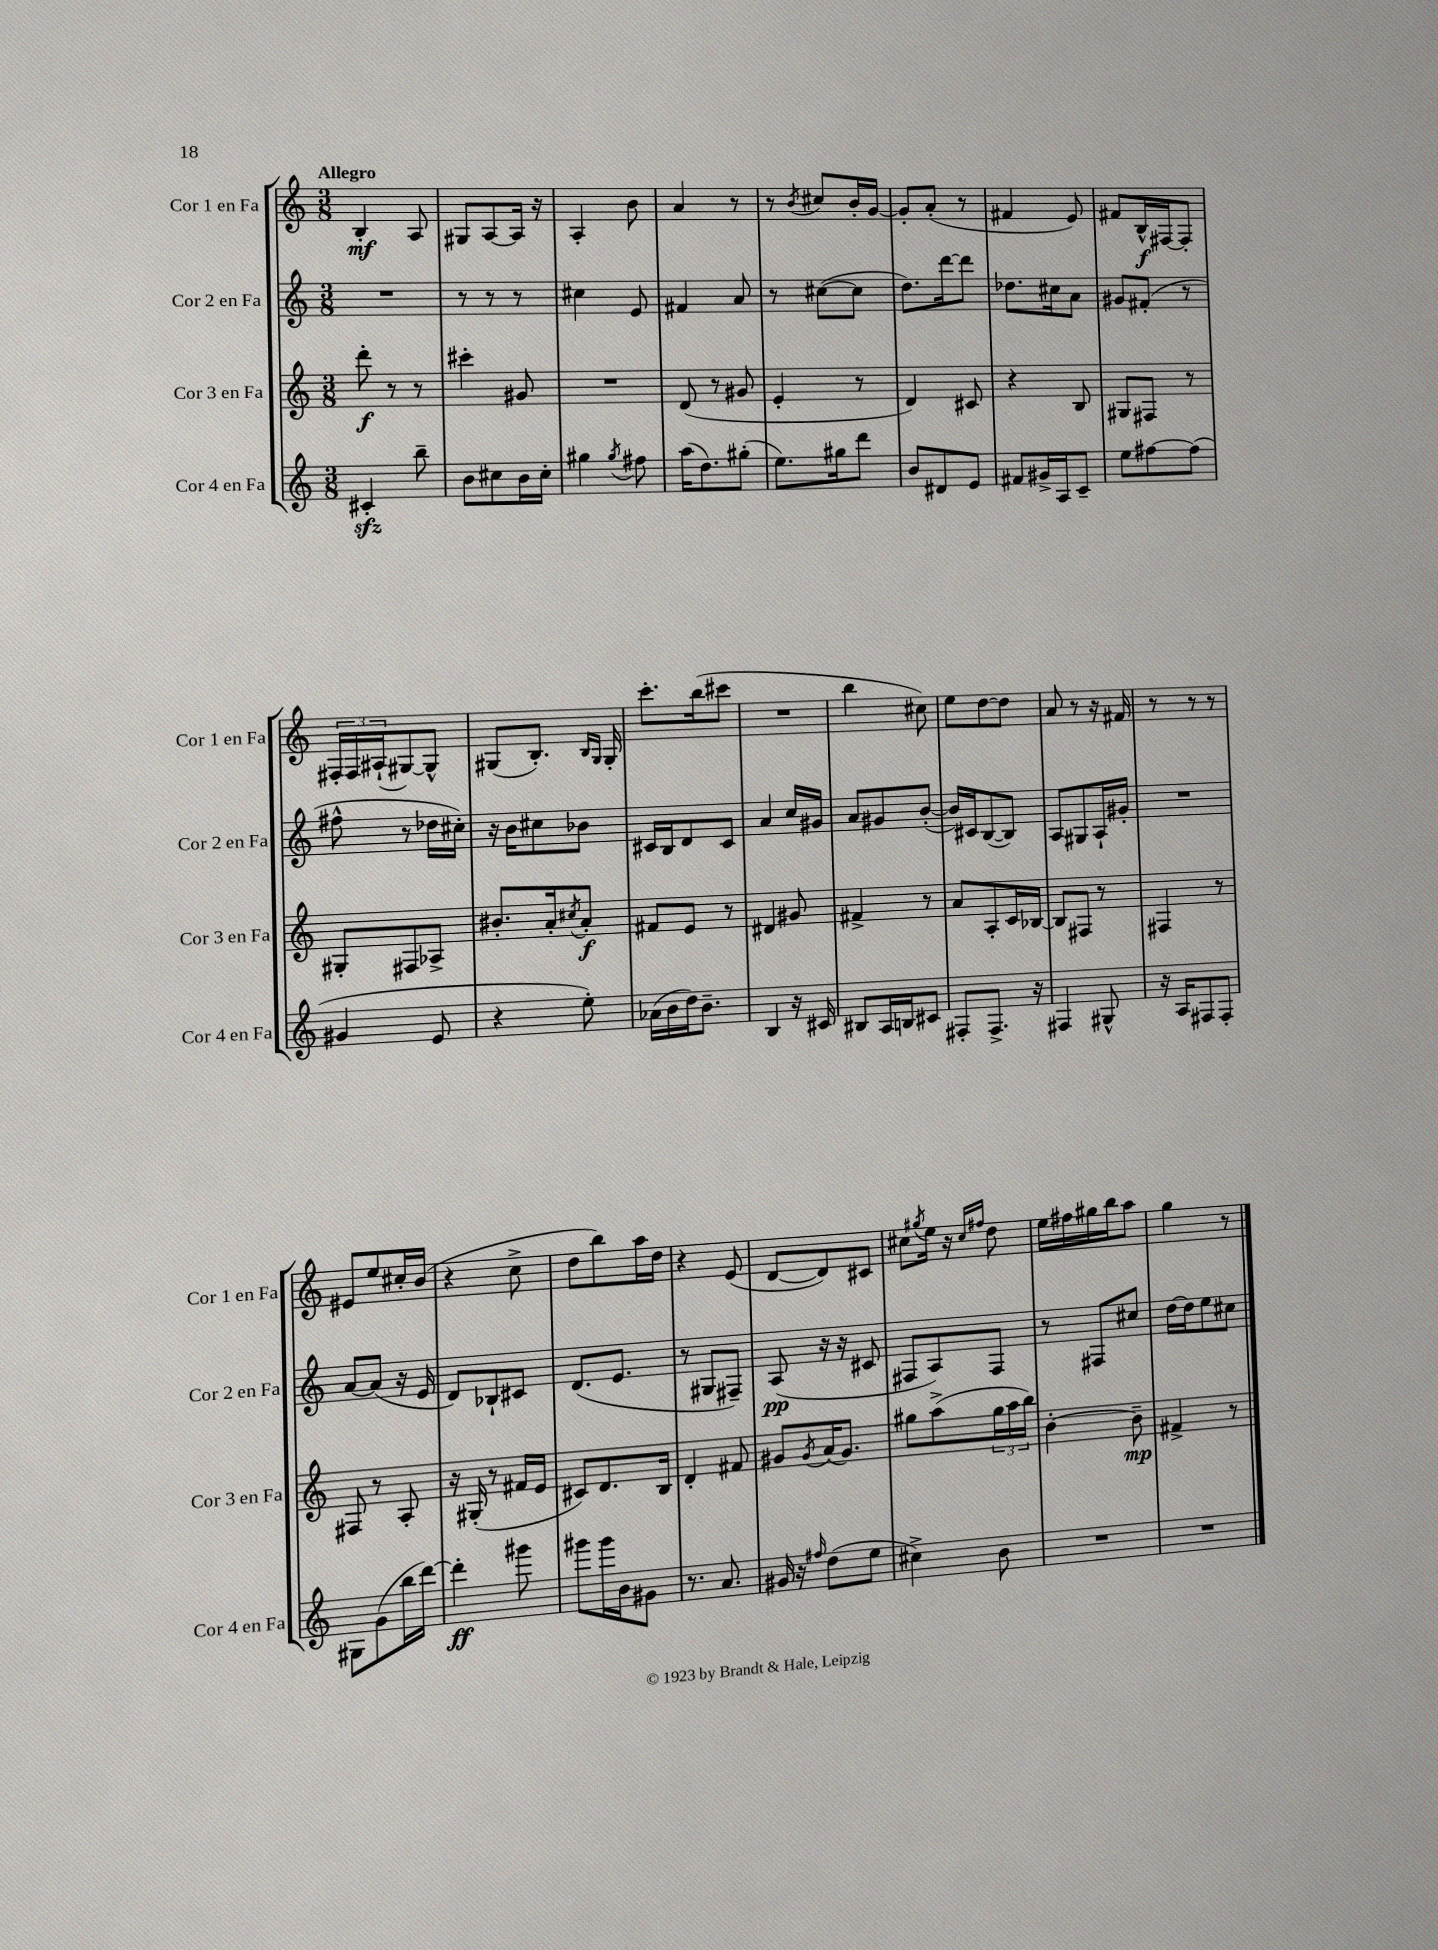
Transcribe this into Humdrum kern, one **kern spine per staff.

**kern	**dynam	**kern	**dynam	**kern	**dynam	**kern	**dynam
*part4	*part4	*part3	*part3	*part2	*part2	*part1	*part1
*staff4	*staff4	*staff3	*staff3	*staff2	*staff2	*staff1	*staff1
*I"Cor 4 en Fa	*	*I"Cor 3 en Fa	*	*I"Cor 2 en Fa	*	*I"Cor 1 en Fa	*
*I'Cor 4 en Fa	*	*I'Cor 3 en Fa	*	*I'Cor 2 en Fa	*	*I'Cor 1 en Fa	*
*clefG2	*	*clefG2	*	*clefG2	*	*clefG2	*
*k[]	*	*k[]	*	*k[]	*	*k[]	*
*M3/8	*	*M3/8	*	*M3/8	*	*M3/8	*
=1	=1	=1	=1	=1	=1	=1	=1
!	!	!	!	!	!	!LO:TX:a:B:t=Allegro	!
4c#Xzz'/	.	8ddd'\	f	4.r	.	4B'/	mf
.	.	8r	.	.	.	.	.
8bb~\	.	8r	.	.	.	8A/	.
=2	=2	=2	=2	=2	=2	=2	=2
8b\L	.	4ccc#X'\	.	8r	.	8G#X/L	.
8cc#X\	.	.	.	8r	.	[8A/	.
16b\L	.	8g#X/	.	8r	.	16A/Jk]	.
16cc#'\JJ	.	.	.	.	.	16r	.
=3	=3	=3	=3	=3	=3	=3	=3
4gg#X\	.	4.r	.	4cc#X\	.	4A'/	.
8qgg#/	.	.	.	.	.	.	.
8ff#X\	.	.	.	8e/	.	8b\	.
=4	=4	=4	=4	=4	=4	=4	=4
(16aa\KL	.	(8d/	.	4f#X/	.	4a/	.
8.dd\)	.	.	.	.	.	.	.
.	.	8r	.	.	.	.	.
(8gg#X'\J	.	8g#X/	.	8a/	.	8r	.
=5	=5	=5	=5	=5	=5	=5	=5
8.ee\L)	.	4e'/	.	8r	.	8r	.
.	.	.	.	.	.	8qb/	.
.	.	.	.	([8cc#X\L	.	8cc#X/L	.
16gg#X\k	.	.	.	.	.	.	.
8ddd\J	.	8r	.	8cc#\J]	.	16b'/L	.
.	.	.	.	.	.	[16g/JJ	.
=6	=6	=6	=6	=6	=6	=6	=6
8b/L	.	4d/)	.	8.dd\L)	.	8g'/L]	.
8d#X/	.	.	.	.	.	(8a'/J	.
.	.	.	.	[16ddd\k	.	.	.
8e/J	.	8c#X/	.	8ddd\J]	.	8r	.
=7	=7	=7	=7	=7	=7	=7	=7
8f#X/L	.	4r	.	8.dd-X\L	.	4f#X/	.
16g#X^/L	.	.	.	.	.	.	.
16A/J	.	.	.	16cc#X\k	.	.	.
8c~/J	.	8B/	.	8a\J	.	8e/)	.
=8	=8	=8	=8	=8	=8	=8	=8
8ee\L	.	8G#X/L	.	8g#X/L	.	8f#X/L	.
[8ff#X\	.	8F#X/J	.	(8f#X'/J	.	16B^^/L	f
.	.	.	.	.	.	[16F#X/J	.
(8ff#\J]	.	8r	.	8r	.	8F#'/J]	.
!!LO:LB:g=z
=9	=9	=9	=9	=9	=9	=9	=9
4g#X/	.	8G#X'/L	.	8ff#X^^\	.	24F#X'/LL	.
.	.	.	.	.	.	24F#/	.
.	.	.	.	.	.	(24A#X`/J	.
.	.	8F#X/	.	8r	.	[8G#X/)	.
8e/	.	8A-X^/J	.	16dd-X\LL	.	8G#^^/J]	.
.	.	.	.	16cc#X'\JJ)	.	.	.
=10	=10	=10	=10	=10	=10	=10	=10
4r	.	8.b#X'/L	.	16r	.	(8G#X/L	.
.	.	.	.	16b\KL	.	.	.
.	.	.	.	8cc#X\	.	8.B'/J)	.
.	.	16a'/k	.	.	.	.	.
.	.	8qcc#X/	.	.	.	.	.
8ee'\)	.	8a'/J	f	8b-X\J	.	.	.
.	.	.	.	.	.	16qqB/LL	.
.	.	.	.	.	.	16qqG#/JJ	.
.	.	.	.	.	.	16G#'/	.
=11	=11	=11	=11	=11	=11	=11	=11
(16a-X\LL	.	8f#X/L	.	16c#X/LL	.	8.ccc'\L	.
16b\	.	.	.	16B/J	.	.	.
16dd\J)	.	8e/J	.	8d/	.	.	.
8.b~\J	.	.	.	.	.	(16bb\k	.
.	.	8r	.	8c#/J	.	8ccc#X\J	.
=12	=12	=12	=12	=12	=12	=12	=12
4B/	.	4d#X/	.	4a/	.	4.r	.
16r	.	8g#X/	.	16cc/LL	.	.	.
16c#X/	.	.	.	16g#X/JJ	.	.	.
=13	=13	=13	=13	=13	=13	=13	=13
8B#X/L	.	4f#X^/	.	8a/L	.	4bb\	.
16A/L	.	.	.	8g#X/	.	.	.
16Bn/J	.	.	.	.	.	.	.
8c#X/J	.	8r	.	([8b'/J	.	8cc#X\)	.
=14	=14	=14	=14	=14	=14	=14	=14
8F#X'/L	.	8a/L	.	16b/LL])	.	8ee\L	.
.	.	.	.	16c#X/J	.	.	.
8.F#^/J	.	8A'/	.	([8B/	.	[8dd\	.
.	.	16c/L	.	8B/J])	.	8dd\J]	.
16r	.	[16B-X/JJ	.	.	.	.	.
=15	=15	=15	=15	=15	=15	=15	=15
4F#X/	.	8B-/L]	.	8A/L	.	8a/	.
.	.	8F#X/J	.	8G#X/	.	8r	.
8G#X^^/	.	8r	.	16A`/L	.	16r	.
.	.	.	.	16g#X'/JJ	.	16f#X/	.
=16	=16	=16	=16	=16	=16	=16	=16
16r	.	4F#X/	.	4.r	.	8r	.
16A/KL	.	.	.	.	.	.	.
8F#X/	.	.	.	.	.	8r	.
8F#'/J	.	8r	.	.	.	8r	.
!!LO:LB:g=z
=17	=17	=17	=17	=17	=17	=17	=17
8G#X\L	.	8F#X/	.	[8a/L	.	8e#X/L	.
(8g\	.	8r	.	(8a/J]	.	8ee/	.
16bb\L	.	8A'/	.	16r	.	16cc#X'/L	.
[16ddd\JJ)	.	.	.	16e/	.	(16b/JJ	.
=18	=18	=18	=18	=18	=18	=18	=18
4ddd'\]	ff	16r	.	8d/L)	.	4r	.
.	.	(16G#X'/	.	.	.	.	.
.	.	8r	.	8B-X`/	.	.	.
8ggg#X\	.	16f#X/LL	.	8c#X/J	.	8cc^\	.
.	.	16e/JJ	.	.	.	.	.
=19	=19	=19	=19	=19	=19	=19	=19
8ggg#X\L	.	8c#X/L)	.	(8.d/L	.	8dd\L	.
16ggg#\L	.	8.d/	.	.	.	8bb\)	.
16b\J	.	.	.	8.e/J	.	.	.
8g#X\J	.	.	.	.	.	16aa\L	.
.	.	16B/Jk	.	.	.	16dd\JJ	.
=20	=20	=20	=20	=20	=20	=20	=20
8.r	.	4d'/	.	8r	.	4r	.
.	.	.	.	8G#X/L	.	.	.
8.a/	.	.	.	.	.	.	.
.	.	8f#X/	.	8F#X~/J)	.	(8e/	.
=21	=21	=21	=21	=21	=21	=21	=21
16g#X/	.	8g#X/L	.	(8A/	pp	[8d/L	.
16r	.	.	.	.	.	.	.
16qqff#X/	.	8qg#/	.	.	.	.	.
(8dd\L	.	(16a/K	.	16r	.	8d/])	.
.	.	8.g#/J)	.	16r	.	.	.
8ee\J	.	.	.	8c#X/	.	8c#X/J	.
=22	=22	=22	=22	=22	=22	=22	=22
4cc#X^\)	.	8gg#X\L	.	8F#X/L	.	8cc#X\L	.
.	.	.	.	.	.	8qgg#X/	.
.	.	(8aa^\	.	8A/)	.	16ee\Jk	.
.	.	.	.	.	.	16r	.
.	.	.	.	.	.	16qqcc#/LL	.
.	.	.	.	.	.	16qqff#X/JJ	.
8b\	.	24gg#\L	.	8F#/J	.	8dd\	.
.	.	24aa\	.	.	.	.	.
.	.	24bb\JJ)	.	.	.	.	.
=23	=23	=23	=23	=23	=23	=23	=23
4.r	.	[4b'\	.	8r	.	16ee\LL	.
.	.	.	.	.	.	16ff#X\	.
.	.	.	.	8F#X/L	.	16gg#X\	.
.	.	.	.	.	.	16bb\J	.
.	.	8b~\]	mp	8cc#X/J	.	8aa\J	.
=24	=24	=24	=24	=24	=24	=24	=24
4.r	.	4f#X^/	.	[16dd\LL	.	4gg\	.
.	.	.	.	16dd\J]	.	.	.
.	.	.	.	8ee\	.	.	.
.	.	8r	.	8cc#X\J	.	8r	.
==	==	==	==	==	==	==	==
*-	*-	*-	*-	*-	*-	*-	*-
